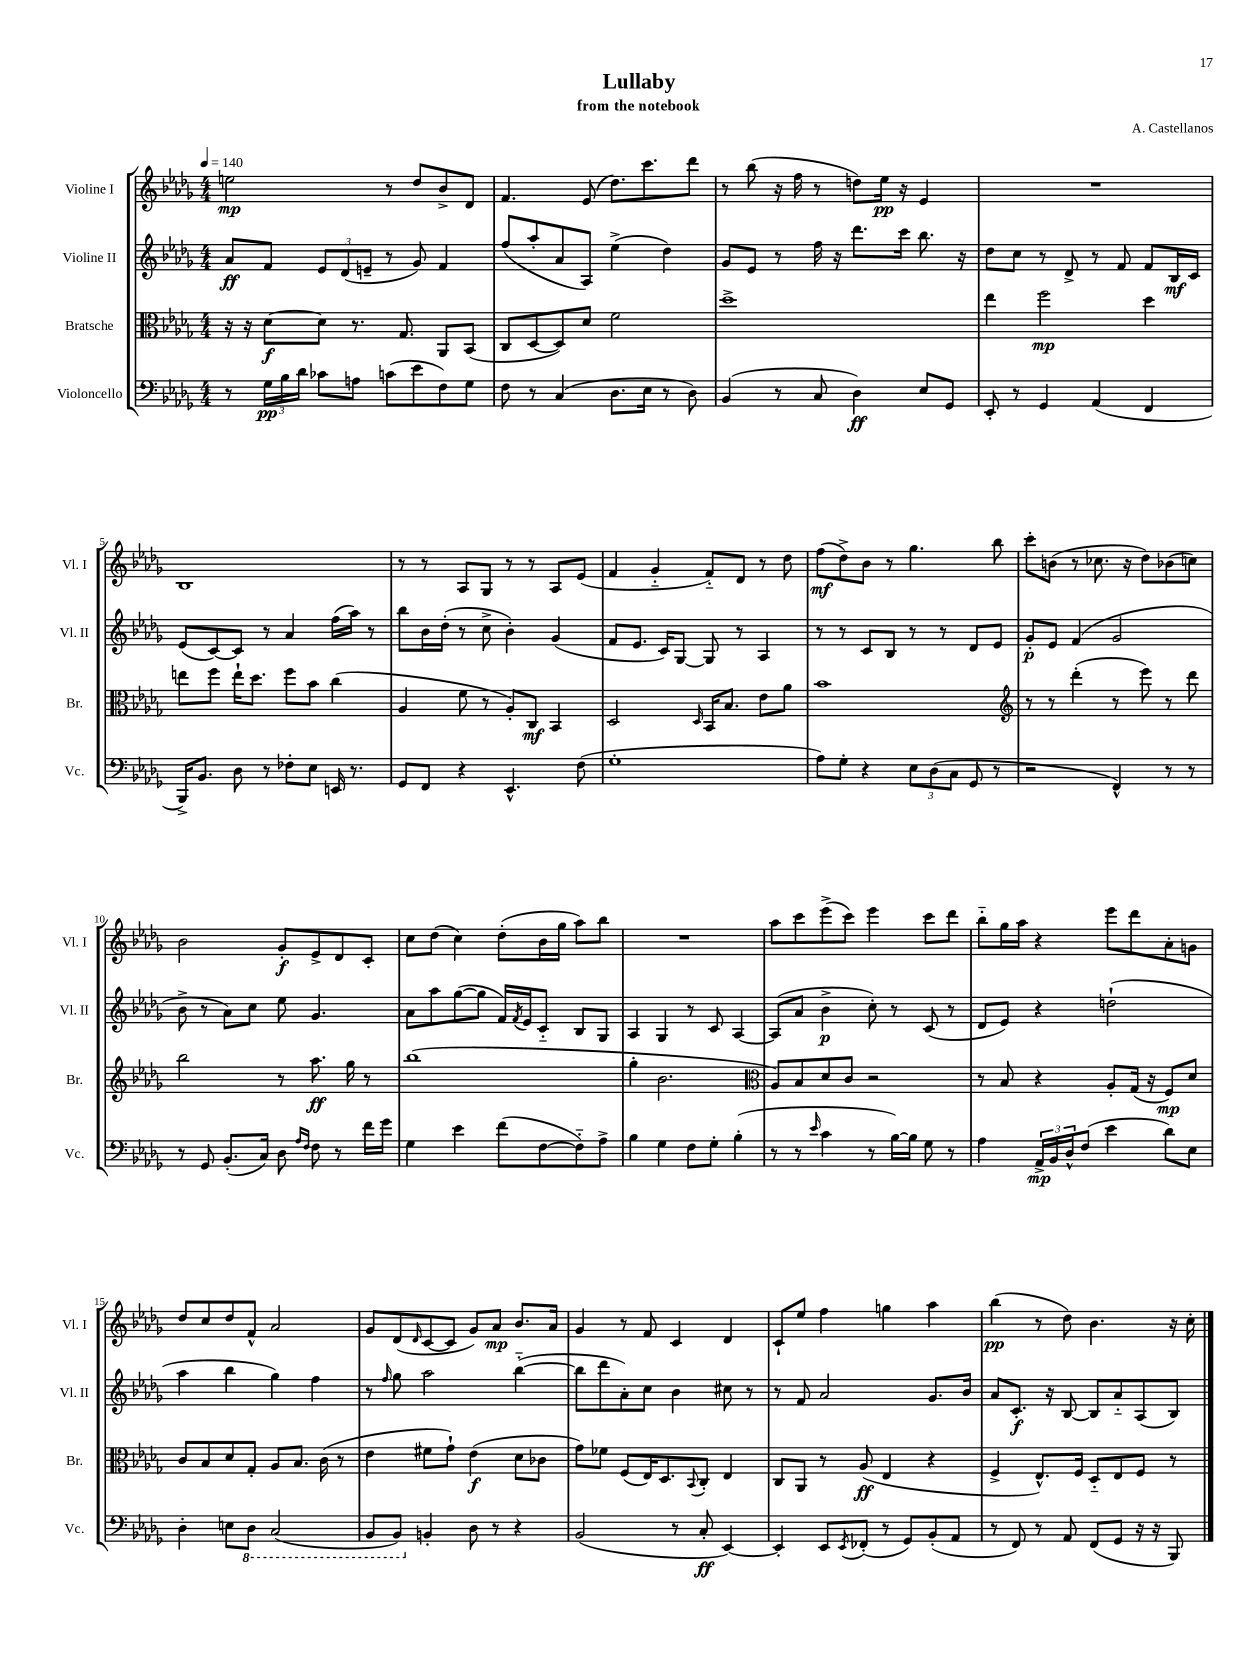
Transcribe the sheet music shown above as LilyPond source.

\header { title = "Lullaby" composer = "A. Castellanos" subtitle = "from the notebook" }
<<
\new StaffGroup <<
\new Staff = "s0" \with { instrumentName = "Violine I" shortInstrumentName = "Vl. I" } {
    \clef treble \key des \major \numericTimeSignature \time 4/4 \tempo 4 = 140
    e''2\mp r8 des''8 bes'8-> des'8 |
    f'4. ees'8( des''8.) c'''8. des'''8 |
    r8 bes''8( r16 f''16 r8 d''8) ees''16\pp r16 ees'4 |
    R1 |
    bes1 |
    r8 r8 aes8 ges8 r8 r8 aes8 ees'8( |
    f'4 ges'4-_ f'8-_) des'8 r8 des''8 |
    f''8\mf( des''8->) bes'8 r8 ges''4. bes''8 |
    c'''8-. b'8( r8 ces''8. r16 des''8) bes'8( c''8) |
    bes'2 ges'8-.\f ees'8-> des'8 c'8-. |
    c''8 des''8( c''4) des''8-.( bes'16 ges''16 aes''8) bes''8 |
    R1 |
    aes''8 c'''8 ees'''8->( c'''8) ees'''4 c'''8 des'''8 |
    bes''8-_ ges''16 aes''16 r4 ees'''8 des'''8 aes'8-. g'8 |
    des''8 c''8 des''8 f'8-^ aes'2 |
    ges'8 des'8( \grace { des'16 } c'8~ c'8 ges'8) aes'8\mp bes'8. aes'16 |
    ges'4 r8 f'8 c'4 des'4 |
    c'8-! ees''8 f''4 g''4 aes''4 |
    bes''4\pp( r8 des''8) bes'4. r16 c''16-. \bar "|." |
}
\new Staff = "s1" \with { instrumentName = "Violine II" shortInstrumentName = "Vl. II" } {
    \clef treble \key des \major \numericTimeSignature \time 4/4
    aes'8\ff f'8 \tuplet 3/2 { ees'8 des'8( e'8-- } r8 ges'8) f'4 |
    f''8( aes''8-. aes'8 aes8) ees''4->( des''4) |
    ges'8 ees'8 r8 f''16 r16 des'''8. c'''16 bes''8. r16 |
    des''8 c''8 r8 des'8-> r8 f'8 f'8 bes16\mf c'16 |
    ees'8( c'8~) c'8 r8 aes'4 f''16( aes''16) r8 |
    bes''8 bes'16 des''16-.( r8 c''8-> bes'4-.) ges'4( |
    f'8 ees'8. c'16) ges8~ ges8 r8 aes4 |
    r8 r8 c'8 bes8 r8 r8 des'8 ees'8 |
    ges'8-.\p ees'8 f'4( ges'2 |
    bes'8-> r8 aes'8) c''8 ees''8 ges'4. |
    aes'8 aes''8 ges''8~( ges''8 f'16) \acciaccatura { f'8 } ees'16 c'8-_ bes8 ges8 |
    aes4 ges4 r8 c'8 aes4~ |
    aes8( aes'8 bes'4->\p c''8-.) r8 c'8( r8 |
    des'8 ees'8) r4 d''2-!( |
    aes''4 bes''4 ges''4) f''4 |
    r8 \grace { f''16 } ges''8 aes''2 bes''4~-_( |
    bes''8 des'''8 aes'8-.) c''8 bes'4 cis''8 r8 |
    r8 f'8 aes'2 ges'8. bes'16 |
    aes'8 c'8.-.\f r16 bes8~ bes8 aes'8-_ aes8( bes8) \bar "|." |
}
\new Staff = "s2" \with { instrumentName = "Bratsche" shortInstrumentName = "Br." } {
    \clef alto \key des \major \numericTimeSignature \time 4/4
    r16 r16 des'8~\f des'8 r8. ges8. aes,8 bes,8( |
    c8 des8~ des8) des'8 f'2 |
    des''1-> |
    ees''4 f''2\mp des''4 |
    e''8 f''8 e''16-! des''8. f''8 bes'8 c''4( |
    aes4 f'8 r8 aes8-.) c8\mf bes,4 |
    des2 \grace { des16 } bes,16 bes8. ees'8 aes'8 |
    bes'1 |
    \clef treble r8 r8 des'''4-.( r8 ees'''8) r8 des'''8 |
    bes''2 r8 aes''8.\ff ges''16 r8 |
    bes''1( |
    ges''4-. bes'2. |
    \clef alto aes8) bes8 des'8 c'8 r2 |
    r8 bes8 r4 aes8-. ges16( r16 f8\mp) des'8 |
    c'8 bes8 des'8 ges8-. aes8 bes8. c'16( r8 |
    ees'4 fis'8 ges'8-!) ees'4\f( des'8 ces'8 |
    ges'8) fes'8 f8( ees16) des8. \appoggiatura { bes,8 } c8-. ees4 |
    c8 aes,8 r8 aes8\ff( ees4 r4 |
    f4-> ees8.-^) f16 des8-_ ees8 f8 r8 \bar "|." |
}
\new Staff = "s3" \with { instrumentName = "Violoncello" shortInstrumentName = "Vc." } {
    \clef bass \key des \major \numericTimeSignature \time 4/4
    r8 \tuplet 3/2 { ges16\pp bes16 des'16 } ces'8 a8 c'8( ees'8 f8) ges8 |
    f8 r8 c4( des8. ees16 r8 des8) |
    bes,4( r8 c8 des4\ff) ees8 ges,8 |
    ees,8-. r8 ges,4 aes,4( f,4 |
    bes,,16->) bes,8. des8 r8 fes8-. ees8 e,16 r8. |
    ges,8 f,8 r4 ees,4.-^ f8( |
    ges1-. |
    aes8) ges8-. r4 \tuplet 3/2 { ees8 des8( c8 } ges,8 r8 |
    r2 f,4-^) r8 r8 |
    r8 ges,8 bes,8.-.( c16) des8 \grace { aes16 f16 } f8 r8 f'16 ges'16 |
    ges4 ees'4 f'8( f8~ f8-_) aes8-> |
    bes4 ges4 f8 ges8-. bes4-.( |
    r8 r8 \grace { ees'16 } c'4 r8 bes16~) bes16 ges8 r8 |
    aes4 \tuplet 3/2 { aes,16->\mp bes,16 des16-^ } f8( ees'4 des'8) ees8 |
    des4-. e8 \ottava #-1 des,8 c,2( |
    bes,,8 bes,,8) \ottava #0 b,4-. des8 r8 r4 |
    bes,2( r8 c8-.\ff ees,4~) |
    ees,4-. ees,8 \acciaccatura { ees,8 } fes,8-.( r8 ges,8) bes,8-.( aes,8 |
    r8 f,8) r8 aes,8 f,8( ges,8 r16 r16 bes,,8) \bar "|." |
}
>>
>>
